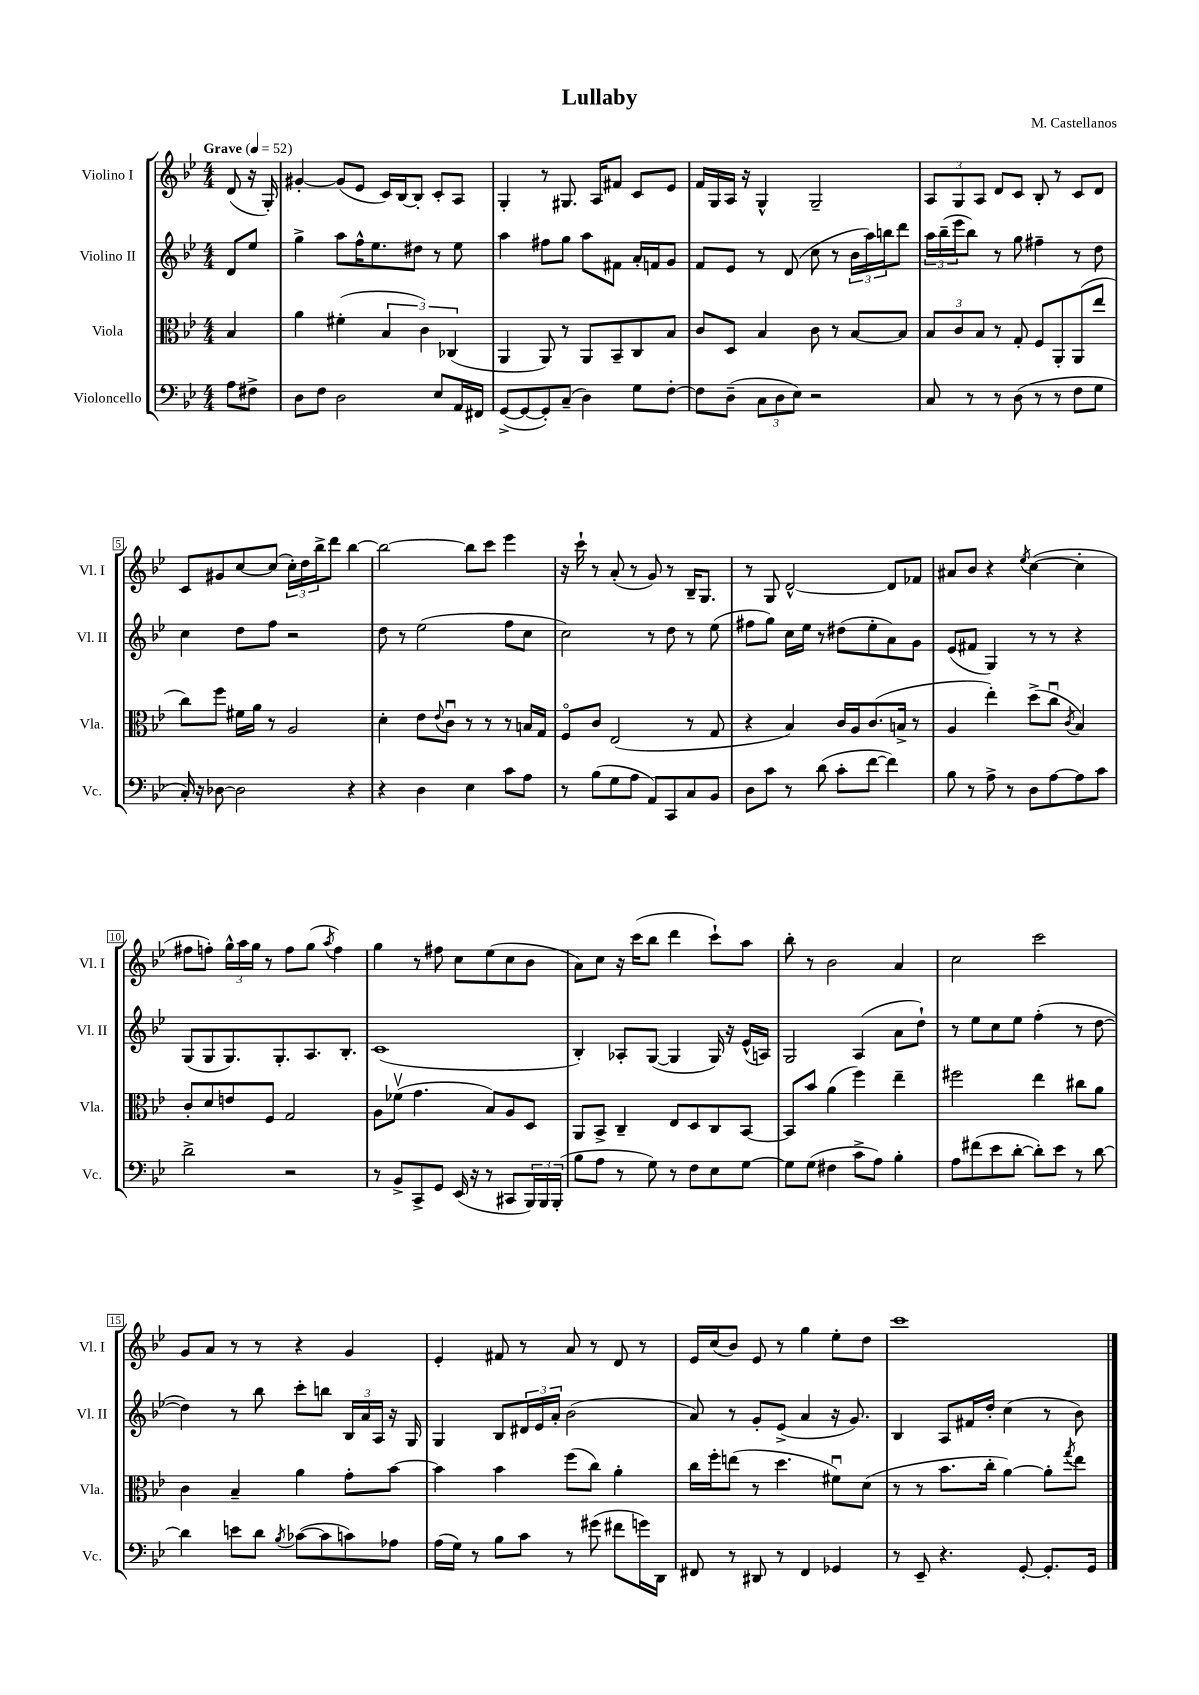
\header { title = "Lullaby" composer = "M. Castellanos" }
<<
\new StaffGroup <<
\new Staff = "s0" \with { instrumentName = "Violino I" shortInstrumentName = "Vl. I" } {
    \clef treble \key bes \major \numericTimeSignature \time 4/4 \partial 4 \tempo "Grave" 4 = 52
    d'8( r16 g16-.) |
    gis'4~-. gis'8( ees'8 c'16) bes16~ bes8-. c'8-. a8 |
    g4-. r8 gis8. a16 fis'8 c'8 ees'8 |
    f'16 g16 a16 r16 g4-^ g2-- |
    \tuplet 3/2 { a8 g8 a8 } d'8 c'8 bes8-. r8 c'8 d'8 |
    c'8 gis'8 c''8~ c''8( \tuplet 3/2 { c''16-.) d''16 bes''16-> } d'''8 bes''4~ |
    bes''2~ bes''8 c'''8 ees'''4 |
    r16 c'''16-! r8 a'8-.( r8 g'8) r8 bes16-- g8. |
    r8 g8 d'2~-^ d'8 fes'8 |
    ais'8 bes'8 r4 \acciaccatura { ees''8 } c''4~( c''4-. |
    fis''8 f''8-.) \tuplet 3/2 { g''16-^ a''16 g''16 } r8 f''8 g''8( \acciaccatura { a''8 } f''4) |
    g''4 r8 fis''8 c''8 ees''8( c''8 bes'8 |
    a'8) c''8 r16 c'''16( bes''8 d'''4 c'''8-!) a''8 |
    bes''8-. r8 bes'2 a'4 |
    c''2 c'''2 |
    g'8 a'8 r8 r8 r4 g'4 |
    ees'4-. fis'8 r8 a'8 r8 d'8 r8 |
    ees'16 c''16( bes'8) ees'8 r8 g''4 ees''8-. d''8 |
    c'''1 \bar "|." |
}
\new Staff = "s1" \with { instrumentName = "Violino II" shortInstrumentName = "Vl. II" } {
    \clef treble \key bes \major \numericTimeSignature \time 4/4 \partial 4
    d'8 ees''8 |
    g''4-> a''8 f''16-^ ees''8. dis''8 r8 ees''8 |
    a''4 fis''8 g''8 a''8 fis'8 a'16-. f'16 g'8 |
    f'8 ees'8 r8 d'8( c''8 r8 \tuplet 3/2 { bes'16 a''16) b''16 } d'''8 |
    \tuplet 3/2 { a''16 bes''16--( ees'''16 } bes''8) r8 g''8 fis''4-- r8 d''8 |
    c''4 d''8 f''8 r2 |
    d''8 r8 ees''2( f''8 c''8 |
    c''2) r8 d''8 r8 ees''8( |
    fis''8 g''8) c''16 ees''16 r8 dis''8( ees''8-. a'8) g'8 |
    ees'8( fis'8 g4) r8 r8 r4 |
    g8( g8 g8.) g8.-. a8. bes8.-. |
    c'1( |
    bes4-.) aes8-. g8~( g4 g16) r16 ees'16-^( a16) |
    g2 a4( a'8 d''8-!) |
    r8 ees''8 c''8 ees''8 f''4-.( r8 d''8~ |
    d''4) r8 bes''8 c'''8-. b''8 \tuplet 3/2 { bes16 a'16 a16 } r16 g16 |
    g4 bes8 \tuplet 3/2 { dis'16 ees'16 a'16-. } bes'2( |
    a'8) r8 g'8-. ees'8->( a'4 r16 g'8.) |
    bes4 a8 fis'16 d''16-. c''4( r8 bes'8) \bar "|." |
}
\new Staff = "s2" \with { instrumentName = "Viola" shortInstrumentName = "Vla." } {
    \clef alto \key bes \major \numericTimeSignature \time 4/4 \partial 4
    bes4 |
    a'4 fis'4-.( \tuplet 3/2 { bes4 c'4) ces4( } |
    a,4 a,8) r8 a,8 bes,8-- c8 bes8 |
    c'8 d8 bes4 c'8 r8 bes8~ bes8 |
    \tuplet 3/2 { bes8 c'8 bes8 } r8 g8-. f8 a,8-. a,8( ees''8 |
    c''8) f''8 fis'16 a'16 r8 a2 |
    d'4-. ees'8 \appoggiatura { ees'8 } c'8\downbow r8 r8 r8 b16 g16 |
    f8\flageolet c'8 ees2( r8 g8 |
    r4 bes4) c'16 a16 c'8.( b16-> r8 |
    a4 ees''4-.) d''8->( c''8\downbow \acciaccatura { c'8 } bes4) |
    c'8-. d'8 e'8 f8 g2 |
    a8 fes'8\upbow( g'4. bes8) a8 d8 |
    a,8 bes,8-> c4-- ees8 d8 c8 bes,8~ |
    bes,8 bes'8 a'4( f''4) ees''4-- |
    fis''2 ees''4 cis''8 a'8 |
    c'4 bes4-- a'4 g'8-. bes'8~ |
    bes'4 bes'4 f''8( c''8) a'4-. |
    c''16 f''16-. e''8( r8 d''4. fis'8\downbow) d'8( |
    r8 r8 bes'8. c''16-. a'4~) a'8-. \acciaccatura { g''8 } ees''8 \bar "|." |
}
\new Staff = "s3" \with { instrumentName = "Violoncello" shortInstrumentName = "Vc." } {
    \clef bass \key bes \major \numericTimeSignature \time 4/4 \partial 4
    a8 fis8-> |
    d8 f8 d2 ees8 a,16 fis,16 |
    g,8~->( g,8~ g,8-.) c8--( d4) g8 f8~-. |
    f8 d8--( \tuplet 3/2 { c8 d8 ees8) } r2 |
    c8 r8 r8 d8( r8 r8 f8 g8 |
    c16-.) r16 des8~ des2 r4 |
    r4 d4 ees4 c'8 a8 |
    r8 bes8( g8 a8 a,8) c,8 c8 bes,8 |
    d8 c'8 r8 d'8( c'8-. f'8~ f'4) |
    bes8 r8 a8-> r8 d8 a8~ a8 c'8 |
    d'2-> r2 |
    r8 bes,8-> c,8-> g,8 ees,16( r16 r8 cis,8 \tuplet 3/2 { bes,,16) bes,,16 bes,,16-.( } |
    bes8 a8 r8 g8) r8 f8 ees8 g8~ |
    g8 g8( fis4 c'8-> a8) bes4-. |
    a8 fis'8( ees'8 d'8~-. d'8-.) ees'8 r8 d'8~ |
    d'4 e'8 d'8 \acciaccatura { bes8 } ces'8~( ces'8 c'8) aes8 |
    a16( g16) r8 bes8 c'8 r8 gis'8( fis'8 g'16) d,16 |
    fis,8 r8 dis,8 r8 fis,4 ges,4 |
    r8 ees,8-- r4. g,8~-. g,8.-. g,16 \bar "|." |
}
>>
>>
\layout { \context { \Score \override BarNumber.stencil = #(make-stencil-boxer 0.1 0.3 ly:text-interface::print) } }
